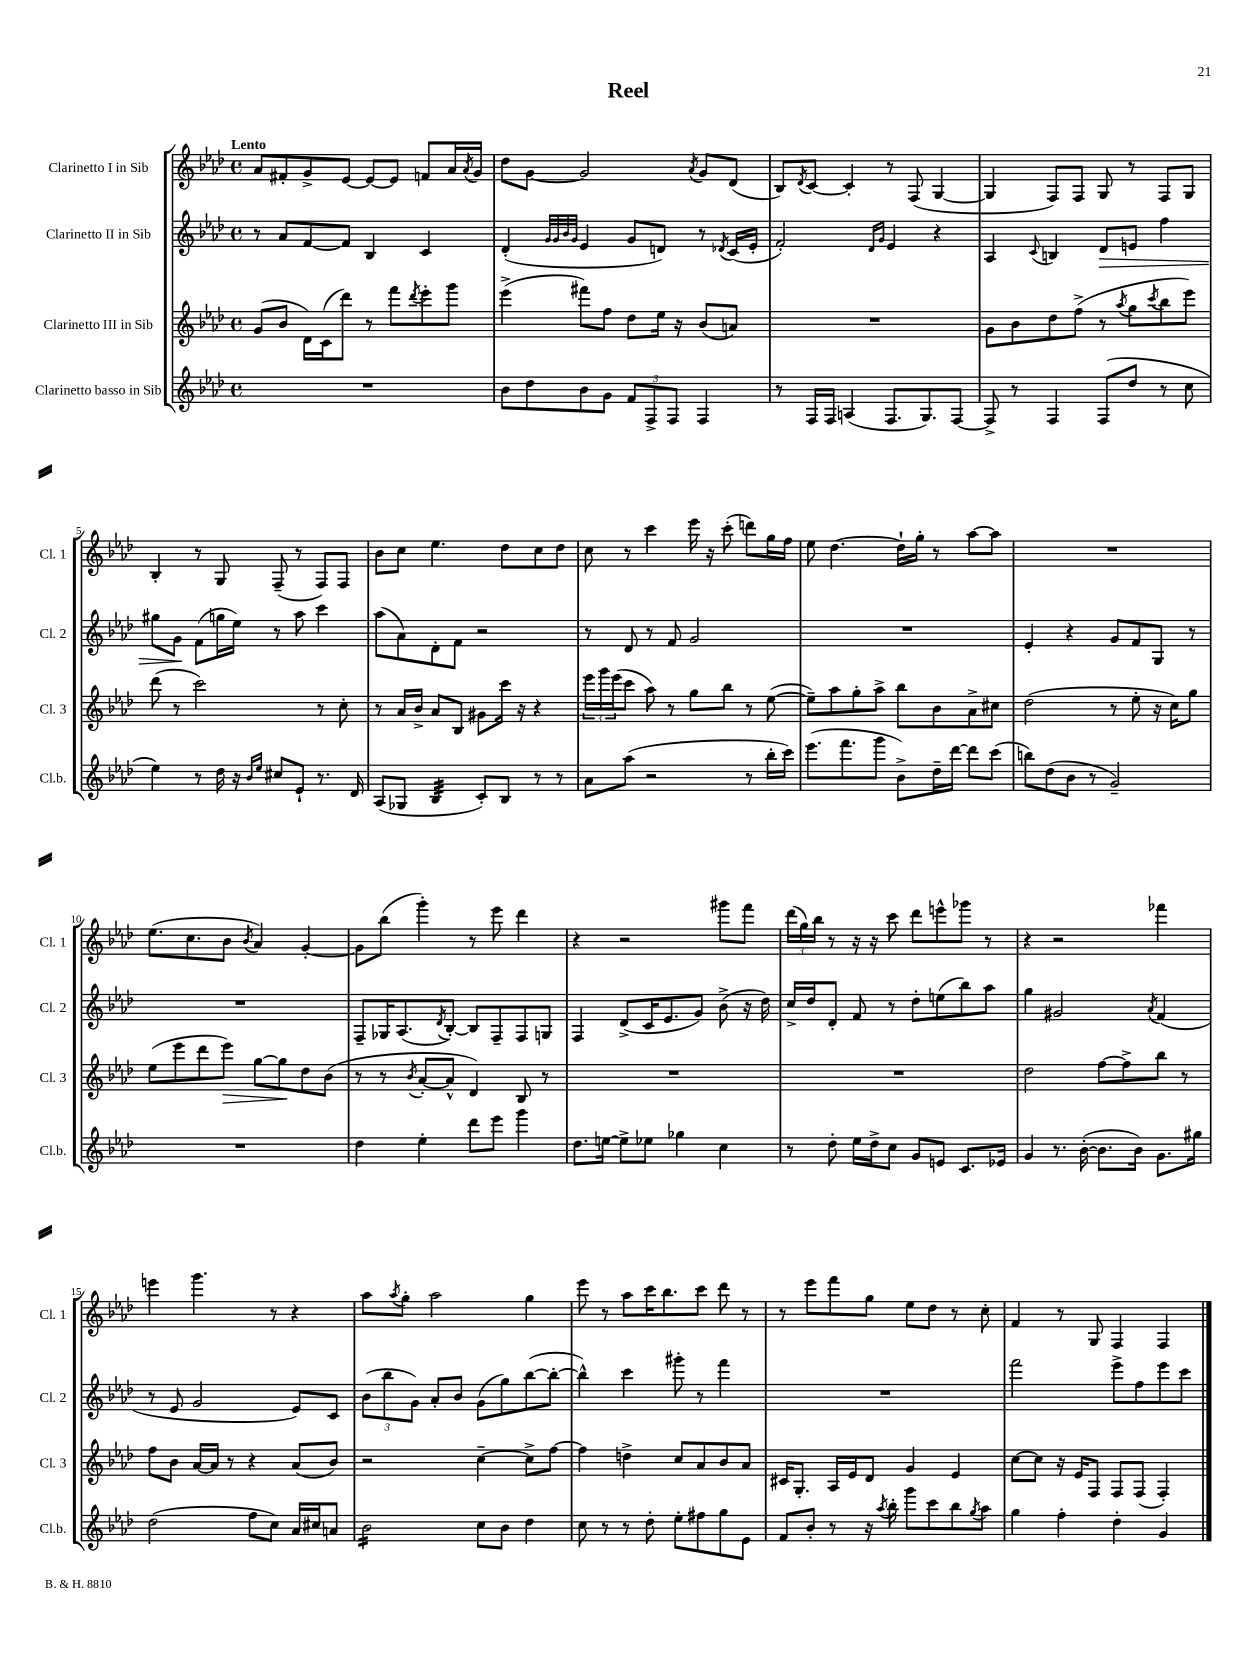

**kern	**kern	**kern	**kern
*staff4	*staff3	*staff2	*staff1
*clefG2	*clefG2	*clefG2	*clefG2
*k[b-e-a-d-]	*k[b-e-a-d-]	*k[b-e-a-d-]	*k[b-e-a-d-]
*M4/4	*M4/4	*M4/4	*M4/4
*met(c)	*met(c)	*met(c)	*met(c)
1r	(8g	8r	8a-
.	8b-	8a-	8f#'
.	16d-)	[8f	8g^
.	(16c	.	.
.	8ddd-)	8f]	[8e-
.	8r	4B-	8e-_
.	8fff	.	8e-]
.	8qddd-	.	.
.	8eee-'	4c	8f
.	8ggg	.	16a-
.	.	.	8qa-
.	.	.	16g
=	=	=	=
8b-	(4eee-^	(4d-'	8dd-
8dd-	.	.	[8g
.	.	32qqg	.
.	.	32qqg	.
.	.	32qqb-	.
.	.	32qqg	.
8b-	8fff#)	4e-	2g]
8g	8ff	.	.
12f	8dd-	8g	.
12F^	.	.	.
.	16ee-	8d)	.
12F	.	.	.
.	16r	.	.
.	.	.	8qa-
4F	(8b-	8r	8g
.	.	8qd-	.
.	8a)	(16c	(8d-
.	.	16e-'	.
=	=	=	=
8r	1r	2f')	8B-)
.	.	.	8qd-
16F	.	.	[8c
16F	.	.	.
(4A	.	.	4c']
.	.	16qqd-	.
.	.	16qqg	.
8.F	.	4e-	8r
.	.	.	(8F
8.G)	.	.	.
.	.	4r	[4G
[8F	.	.	.
=	=	=	=
8F^]	8g	4A-	4G]
8r	8b-	.	.
.	.	8qqc	.
4F	8dd-	4B	8F)
.	(8ff^	.	8F
(8F	8r	8d-	8G
.	8qaa-	.	.
8dd-	8gg	8e	8r
.	8qccc	.	.
8r	8bb-	4ff	8F
8cc	8eee-)	.	8G
=	=	=	=
4ee-)	(8ddd-	8gg#	4B-'
.	8r	8g	.
8r	2ccc)	(8f	8r
16dd-	.	16gg	8G
16r	.	16ee-)	.
16qqb-	.	.	.
16qqee-	.	.	.
8cc#	.	8r	(8F~
8e-`	.	8aa-	8r
8.r	8r	4ccc	8F)
.	8cc'	.	8F
16d-	.	.	.
=	=	=	=
(8A-	8r	(8aa-	8b-
8G-	16a-	8a-)	8cc
.	16b-^	.	.
4B-	8a-	8d-'	4.ee-
.	8B-	8f	.
8c')	8g#	2r	.
8B-	16ccc	.	8dd-
.	16r	.	.
8r	4r	.	8cc
8r	.	.	8dd-
=	=	=	=
8a-	24eee-	8r	8cc
.	24ggg	.	.
.	(24eee-	.	.
(8aa-	8ccc	8d-	8r
2r	8aa-)	8r	4ccc
.	8r	8f	.
.	8gg	2g	16eee-
.	.	.	16r
.	8bb-	.	(8ccc'
8r	8r	.	8ddd)
16bb-'	([8ee-	.	16gg
16ccc)	.	.	16ff
=	=	=	=
(8.eee-	8ee-~])	1r	8ee-
.	8aa-	.	[4.dd-
8.fff	.	.	.
.	8gg'	.	.
8ggg	8aa-^	.	.
8b-^)	8bb-	.	16dd-`]
.	.	.	16gg'
16dd-~	8b-	.	8r
[16ddd-	.	.	.
8ddd-]	8a-^	.	[8aa-
(8ccc	8cc#	.	8aa-]
=	=	=	=
8bb)	(2dd-	4e-'	1r
(8dd-	.	.	.
8b-	.	4r	.
8r	.	.	.
2g~)	8r	8g	.
.	8ee-'	8f	.
.	16r	8G	.
.	16cc)	.	.
.	8gg	8r	.
=	=	=	=
1r	(8ee-	1r	(8.ee-
.	8eee-	.	.
.	.	.	8.cc
.	8ddd-	.	.
.	8eee-)	.	8b-
.	.	.	8qb-
.	[8gg	.	4a-)
.	8gg]	.	.
.	8dd-	.	[4g'
.	(8b-	.	.
=	=	=	=
4dd-	8r	8F~	8g]
.	8r	16G-	(8bb-
.	.	(8.A-	.
.	8qb-	.	.
4ee-'	[8a-'	.	4ggg')
.	.	8qd-	.
.	8a-^^]	[8B-')	.
8ddd-	4d-)	8B-]	8r
8eee-	.	8F~	8eee-
4ggg	8B-	8F	4ddd-
.	8r	8G	.
=	=	=	=
8.dd-	1r	4F	4r
[16ee	.	.	.
8ee^]	.	(8d-^	2r
8ee-	.	16c	.
.	.	8.e-	.
4gg-	.	.	.
.	.	8g)	.
4cc	.	(8b-^	8ggg#
.	.	16r	8fff
.	.	16dd-)	.
=	=	=	=
8r	1r	16cc^	(24ddd-
.	.	.	24gg)
.	.	16dd-	.
.	.	.	24bb-
8dd-'	.	8d-'	8r
16ee-	.	8f	16r
16dd-^	.	.	16r
8cc	.	8r	8ccc
8g	.	8dd-'	8ddd-
8e	.	(8ee	8eee^^
8.c	.	8bb-)	8ggg-
.	.	8aa-	8r
16e-	.	.	.
=	=	=	=
4g	2dd-	4gg	4r
8.r	.	2g#	2r
([16b-'	.	.	.
8.b-]	[8ff	.	.
.	8ff^]	.	.
16b-)	.	.	.
.	.	8qa-	.
8.g	8bb-	(4f	4fff-
.	8r	.	.
16gg#	.	.	.
=	=	=	=
(2dd-	8ff	8r	4eee
.	8b-	8e-	.
.	[16a-	2g	4.ggg
.	16a-]	.	.
.	8r	.	.
8ff	4r	.	.
8cc)	.	.	8r
16a-	(8a-	8e-)	4r
16cc#	.	.	.
8a	8b-)	8c	.
=	=	=	=
2b-	2r	(12b-	8aa-
.	.	12bb-	.
.	.	.	8qaa-
.	.	.	8gg'
.	.	12g)	.
.	.	8a-'	2aa-
.	.	8b-	.
8cc	[4cc~	(8g	.
8b-	.	8gg)	.
4dd-	8cc^]	([8bb-	4gg
.	[8ff	8bb-'_	.
=	=	=	=
8cc	4ff]	4bb-^^])	8eee-
8r	.	.	8r
8r	4dd^	4ccc	8aa-
8dd-'	.	.	16ccc
.	.	.	8.bb-
8ee-'	8cc	8ggg#'	.
8ff#	8a-	8r	8ccc
8gg	8b-	4fff	8ddd-
8e-	8a-	.	8r
=	=	=	=
8f	16c#	1r	8r
.	8.G'	.	.
8b-'	.	.	8eee-
8r	16A-	.	8fff
.	16e-	.	.
16r	8d-	.	8gg
8qaa-	.	.	.
16bb-'	.	.	.
8ggg	4g	.	8ee-
8ccc	.	.	8dd-
8bb-	4e-	.	8r
8qgg	.	.	.
8aa-	.	.	8cc'
=	=	=	=
4gg	[8cc	2fff	4f
.	8cc]	.	.
4ff'	16r	.	8r
.	16e-	.	.
.	8F	.	8G
4dd-'	8F	8eee-^	4F
.	(8F	8ff	.
4g	4F')	8eee-	4F
.	.	8ccc	.
==	==	==	==
*-	*-	*-	*-
